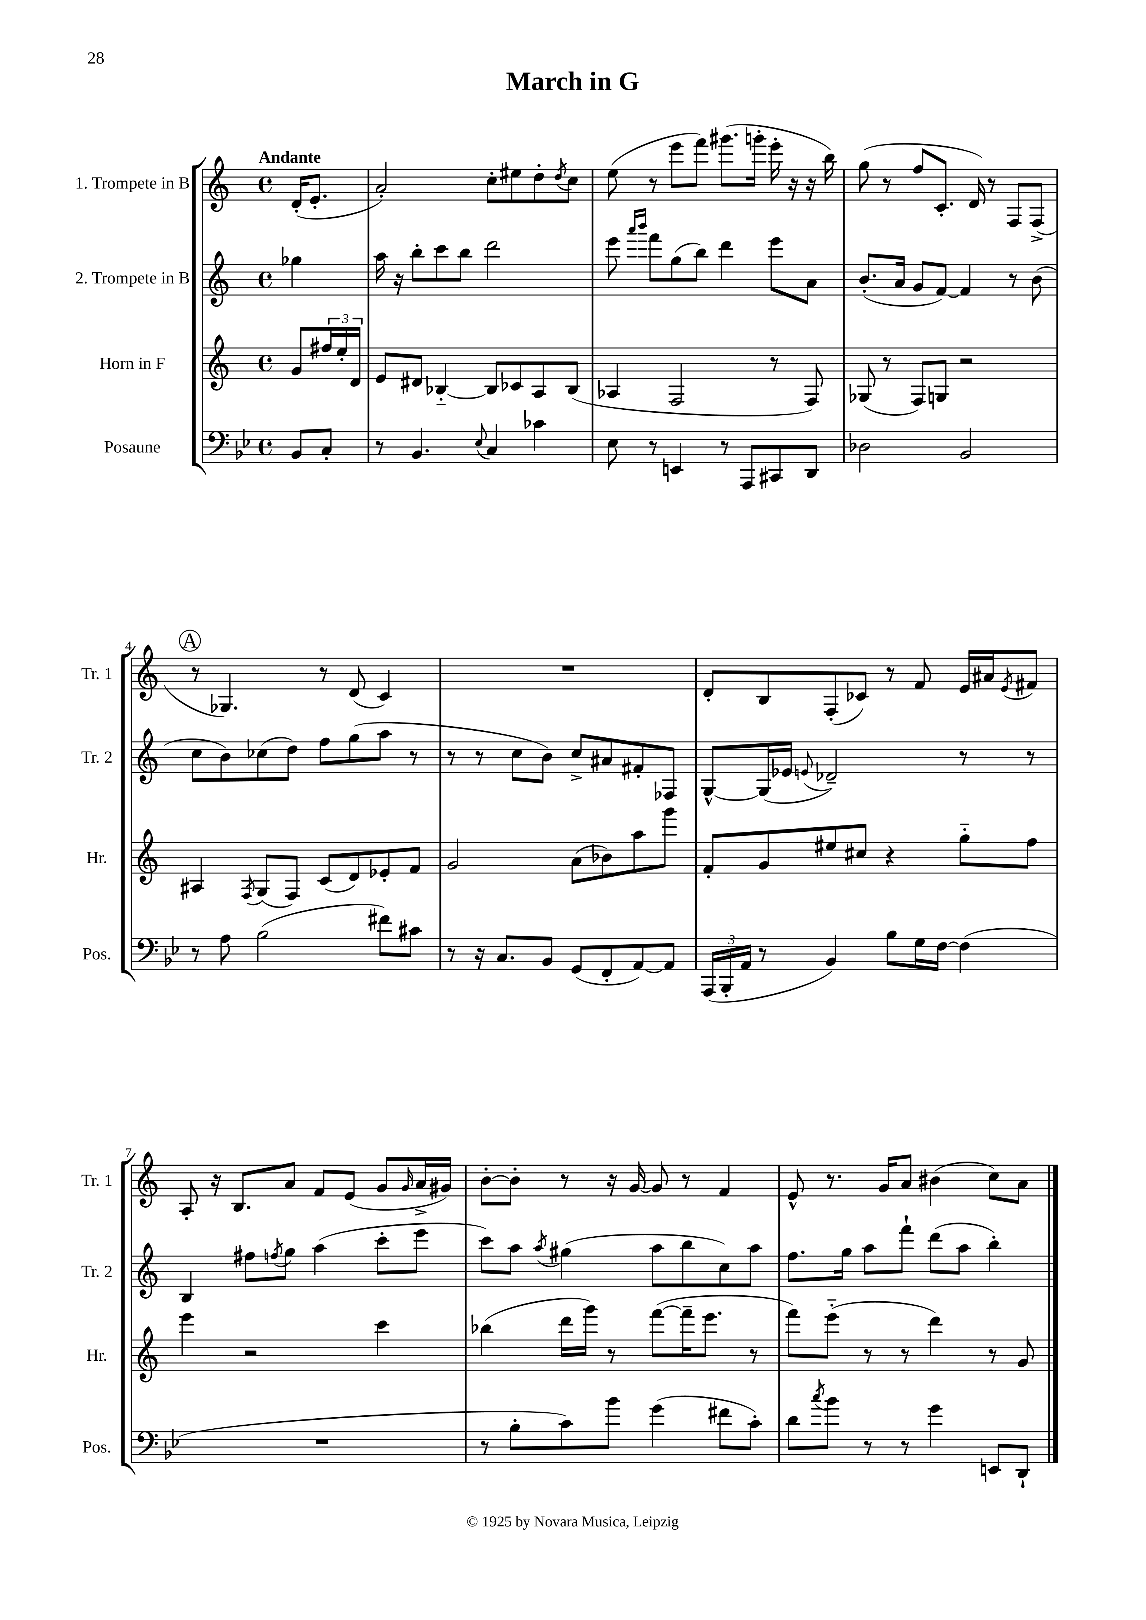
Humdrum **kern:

**kern	**kern	**kern	**kern
*staff4	*staff3	*staff2	*staff1
*clefF4	*clefG2	*clefG2	*clefG2
*k[b-e-]	*k[]	*k[]	*k[]
*M4/4	*M4/4	*M4/4	*M4/4
*met(c)	*met(c)	*met(c)	*met(c)
8BB-	8g	4gg-	(16d'
.	.	.	8.e'
8C'	24ff#	.	.
.	24ee'	.	.
.	24d	.	.
=	=	=	=
8r	8e	16aa	2a')
.	.	16r	.
4.BB-	8d#	8bb'	.
.	[4B-'~	8ccc	.
.	.	8bb	.
8qqE-	.	.	.
4C	8B-]	2ddd	8cc'
.	8c-	.	8ee#
4c-	8A	.	8dd'
.	.	.	8qdd
.	(8B-	.	8cc
=	=	=	=
8E-	4A-	8eee	(8ee
.	.	16qqaaa	.
.	.	16qqbbb	.
8r	.	8fff	8r
4EE	2F	(8gg	8eee
.	.	8bb)	8fff)
8r	.	4ddd	(8.ggg#
8AAA	.	.	.
.	.	.	16ggg'
8CC#	8r	8eee	16eee'
.	.	.	16r
8DD	8F)	8a	16r
.	.	.	16bb)
=	=	=	=
2D-	(8G-	(8.b'	(8gg
.	8r	.	8r
.	.	16a	.
.	8F)	8g	8ff
.	8G	[8f)	8.c'
2BB-	2r	4f]	.
.	.	.	16d)
.	.	.	8r
.	.	8r	8F
.	.	(8b	(8F^
=	=	=	=
8r	4A#	8cc	8r
8A	.	8b)	4.G-)
.	8qF	.	.
(2B-	(8G	(8cc-	.
.	8F)	8dd)	.
.	(8c	8ff	8r
.	8d)	(8gg	(8d
8f#)	8e-'	8aa	4c)
8c#	8f	8r	.
=	=	=	=
8r	2g	8r	1r
16r	.	8r	.
8.C	.	.	.
.	.	8cc	.
8BB-	.	8b)	.
(8GG	(8a	8cc^	.
8FF'	8b-)	8a#	.
[8AA)	8aa	8f#'	.
8AA]	8ggg	8F-	.
=	=	=	=
(24AAA	8f'	[8G^^	8d'
24BBB-'	.	.	.
24AA	.	.	.
8r	8g	(16G]	8B
.	.	16e-	.
.	.	8qqe	.
4BB-)	8ee#	2d-~)	(8F'
.	8cc#	.	8c-)
8B-	4r	.	8r
16G	.	.	8f
[16F	.	.	.
(4F]	8gg'~	8r	16e
.	.	.	16a#
.	.	.	8qe
.	8ff	8r	8f#
=	=	=	=
1r	4eee	4B	8A'
.	.	.	16r
.	.	.	8.B
.	2r	8ff#	.
.	.	8qff	.
.	.	8gg	8a
.	.	(4aa	8f
.	.	.	(8e
.	4ccc	8ccc'	8g
.	.	.	16qqg
.	.	8eee	16a^
.	.	.	16g#)
=	=	=	=
8r	(4bb-	8ccc)	[8b'
8B-'	.	8aa	8b']
.	.	8qaa	.
8c)	16ddd	(4gg#	8r
.	16ggg)	.	.
8b-	8r	.	16r
.	.	.	[16g
(4g	([8fff	8aa	8g]
.	16fff~]	8bb	8r
.	8.eee	.	.
8f#	.	8cc)	4f
8c')	8r	8aa	.
=	=	=	=
8d	8fff)	8.ff	8e^^
8qcc	.	.	.
8b-	(8eee'~	.	8.r
.	.	16gg	.
8r	8r	8aa	.
.	.	.	16g
8r	8r	8fff`	8a
4g	4ddd)	(8ddd	(4b#
.	.	8aa	.
8EE	8r	4bb')	8cc)
8DD`	8g	.	8a
==	==	==	==
*-	*-	*-	*-
